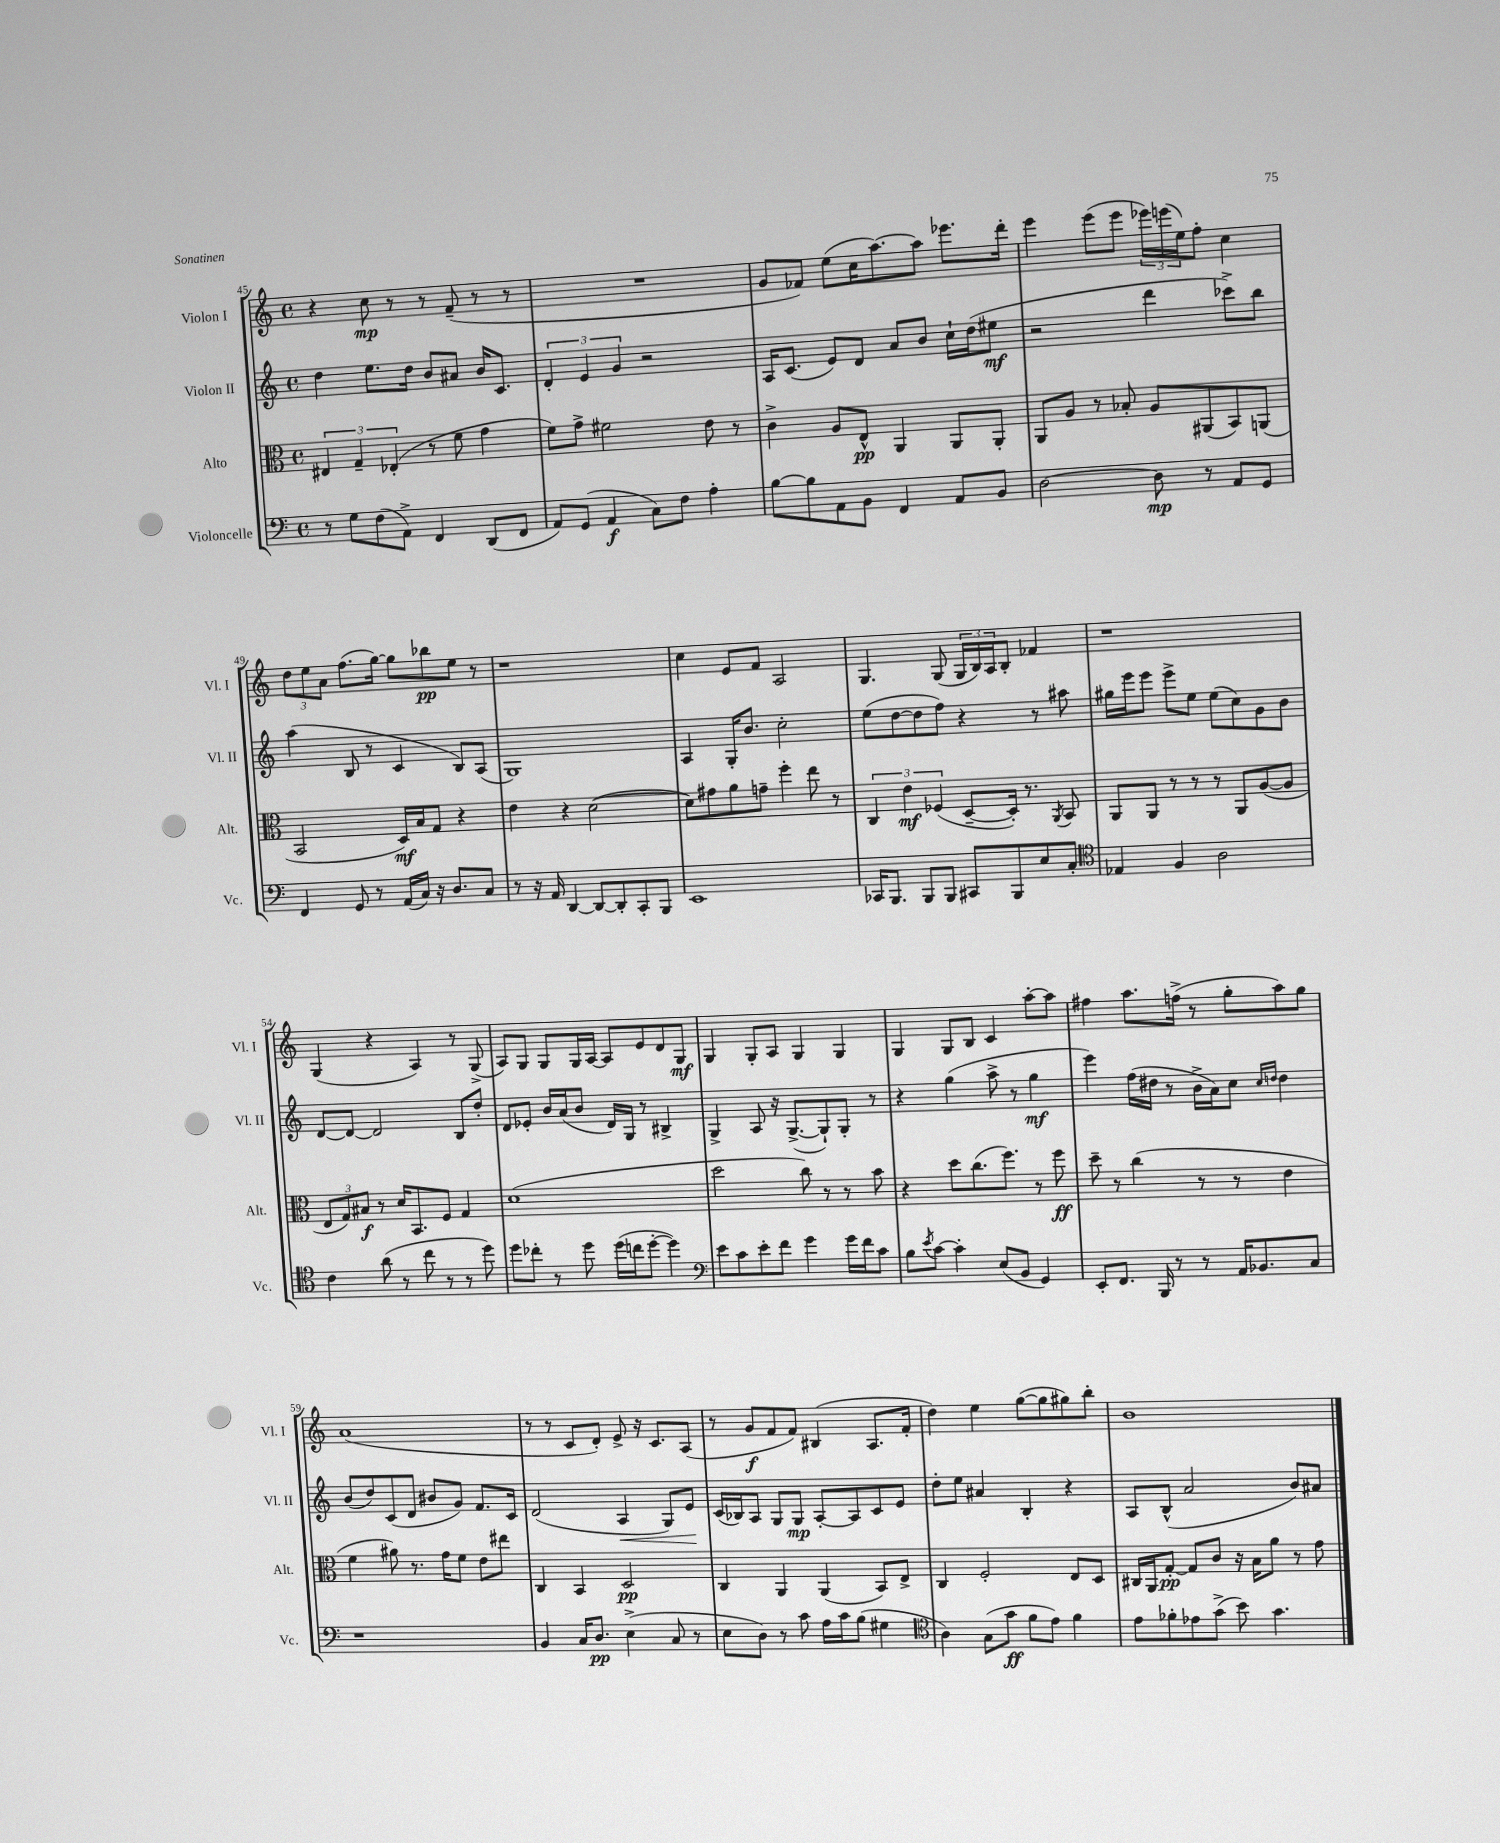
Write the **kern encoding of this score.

**kern	**kern	**kern	**kern
*staff4	*staff3	*staff2	*staff1
*clefF4	*clefC3	*clefG2	*clefG2
*k[]	*k[]	*k[]	*k[]
*M4/4	*M4/4	*M4/4	*M4/4
*met(c)	*met(c)	*met(c)	*met(c)
8r	6E#	4dd	4r
8G	.	.	.
.	6G~	.	.
(8F	.	8.ee	8cc
.	(6E-'	.	.
8AA^)	.	.	8r
.	.	16dd	.
4FF	8r	8b	8r
.	8f	8a#	(8f~
(8DD	4g	16b	8r
.	.	8.c	.
8FF	.	.	8r
=	=	=	=
8AA)	8f)	6d'	1r
(8GG	8g^	.	.
.	.	6e	.
4AA	2f#	.	.
.	.	6g	.
8C)	.	2r	.
8F	.	.	.
4A'	8e	.	.
.	8r	.	.
=	=	=	=
[8B	4c^	16A	8g
.	.	(8.c	.
8B]	.	.	8f-)
8AA	8A	8e)	(8ee
8BB	8E^^	8d	16cc
.	.	.	[8.aa)
4FF	4AA	8a	.
.	.	8b	8aa]
8AA	8AA	16cc`	8.eee-
.	.	(16dd	.
8BB	8AA'	8ee#	.
.	.	.	16ddd'
=	=	=	=
[2D	8AA	2r	4eee
.	8A	.	.
.	8r	.	(8eee
.	8B-'	.	8eee
8D]	8A	4ddd	24eee-)
.	.	.	(24eee
.	.	.	24ee)
8r	(8AA#	.	8ff'
8AA	8BB)	8ccc-^)	4cc
8GG	(8AA	8bb	.
=	=	=	=
4FF	2BB	(4aa	12dd
.	.	.	12ee
.	.	.	12a
8GG	.	8B	(8.ff
8r	.	8r	.
.	.	.	[16gg)
(16AA	16D)	4c	8gg]
16C)	16B	.	.
16r	8G	.	8bb-
8.D	.	.	.
.	4r	8B)	8ee
8C	.	(8A	8r
=	=	=	=
8r	4e	1G)	1r
16r	.	.	.
16AA	.	.	.
[4DD	4r	.	.
8DD_	([2d	.	.
8DD']	.	.	.
8CC'	.	.	.
8BBB	.	.	.
=	=	=	=
1EE	8d])	4A	4cc
.	8g#	.	.
.	8a	16G'	8e
.	.	8.b	.
.	8g~	.	8f
.	4ff'	2cc'	2A
.	8ee	.	.
.	8r	.	.
=	=	=	=
16CC-	6C	(8ee	4.G
8.BBB	.	.	.
.	.	[8dd	.
.	6e	.	.
8BBB	.	8dd]	.
.	(6F-	.	.
8BBB	.	8ff)	(8G
8CC#	[8D~	4r	24G
.	.	.	24B)
.	.	.	24A
8BBB	16D'])	.	8B'
.	8.r	.	.
8E	.	8r	4f-
.	8qAA	.	.
8C'	8BB	8aa#	.
=	=	=	=
*clefC4	*	*	*
4E-	8AA	16gg#	1r
.	.	16eee	.
.	8AA	8eee	.
4F	8r	8eee^	.
.	8r	8ee	.
2A	8r	(8ee	.
.	8AA	8cc)	.
.	([8A	8g	.
.	8A]	8b	.
=	=	=	=
4c	12E	[8d	(4G
.	12G)	.	.
.	.	8d_	.
.	12B#	.	.
(8a	8r	2d]	4r
8r	16d	.	.
.	8.BB	.	.
8cc	.	.	4A)
8r	8F	.	.
8r	4G	8B	8r
8dd)	.	8dd'	(8G^
=	=	=	=
8dd	(1d	8d	8A)
8cc-'	.	8e-'	8G
8r	.	16b	8G
.	.	(16a	.
8dd	.	8b	16G
.	.	.	[16A
(16dd	.	16d)	8A]
16cc	.	16G	.
[8dd'	.	8r	8e
4dd])	.	4B#^	8d
.	.	.	8G
=	=	=	=
*clefF4	*	*	*
8e	2dd	4G^	4G
8c	.	.	.
8e'	.	8A	8G'
8f	.	16r	8A
.	.	([8.G^	.
4g	8cc)	.	4G
.	8r	8G`])	.
16g	8r	8G'	4G
16f	.	.	.
8c	8b	8r	.
=	=	=	=
8B	4r	4r	4G
8qe	.	.	.
[8c	.	.	.
4c']	8dd	(4gg	8G
.	(8.cc	.	8B
(8E	.	8aa^	4c
.	8.ff)	.	.
8BB	.	8r	.
4GG)	8r	4gg	[8aa'
.	8ff	.	8aa]
=	=	=	=
8EE'	8dd~	4eee)	4ff#
8.FF	8r	.	.
.	(4cc	(16ff	8.aa
16BBB	.	16dd#	.
8r	.	8r	.
.	.	.	(16ff^
8r	8r	16b^	8r
.	.	16a)	.
16AA	8r	8cc	8gg'
8.BB-	.	.	.
.	.	16qqcc	.
.	.	16qqdd	.
.	4e	4dd	8aa)
8C	.	.	8gg
=	=	=	=
1r	4f	(8b	(1a
.	.	8dd)	.
.	8a#)	(8c	.
.	8.r	8d	.
.	.	8b#	.
.	16g	.	.
.	8f	8g)	.
.	8e	8.f	.
.	8ee#	.	.
.	.	16c	.
=	=	=	=
4BB	4C	(2d	8r
.	.	.	8r
16C	4BB	.	8c
8.D	.	.	.
.	.	.	8d')
(4E^	2D	4A	8e^
.	.	.	16r
.	.	.	8.c
8C	.	8G)	.
8r	.	8e	(8A
=	=	=	=
8E	4C	(16c	8r
.	.	16B-)	.
8D)	.	8A	8g
8r	4AA	8G	8f
8c	.	8G	8f)
16A	(4AA	[8A'	(4B#
16c	.	.	.
(8B	.	8A]	.
4G#	8BB)	8c	8.A
.	8E^	8e	.
.	.	.	16f'
=	=	=	=
*clefC4	*	*	*
4A)	4C	8dd'	4dd)
.	.	8ee	.
(8G	2F'	4a#	4ee
8g	.	.	.
8f	.	4B'	([8gg
8e)	.	.	8gg]
4f	8E	4r	8gg#)
.	8D	.	8bb'
=	=	=	=
8e	16C#	8A	1b
.	16AA	.	.
8f-'	[8G'	(8B^^	.
8e-	8G]	2a	.
(8g^	8c	.	.
8b)	16r	.	.
.	16B	.	.
4.g	8a	.	.
.	8r	8b)	.
.	8g	8a#	.
==	==	==	==
*-	*-	*-	*-
